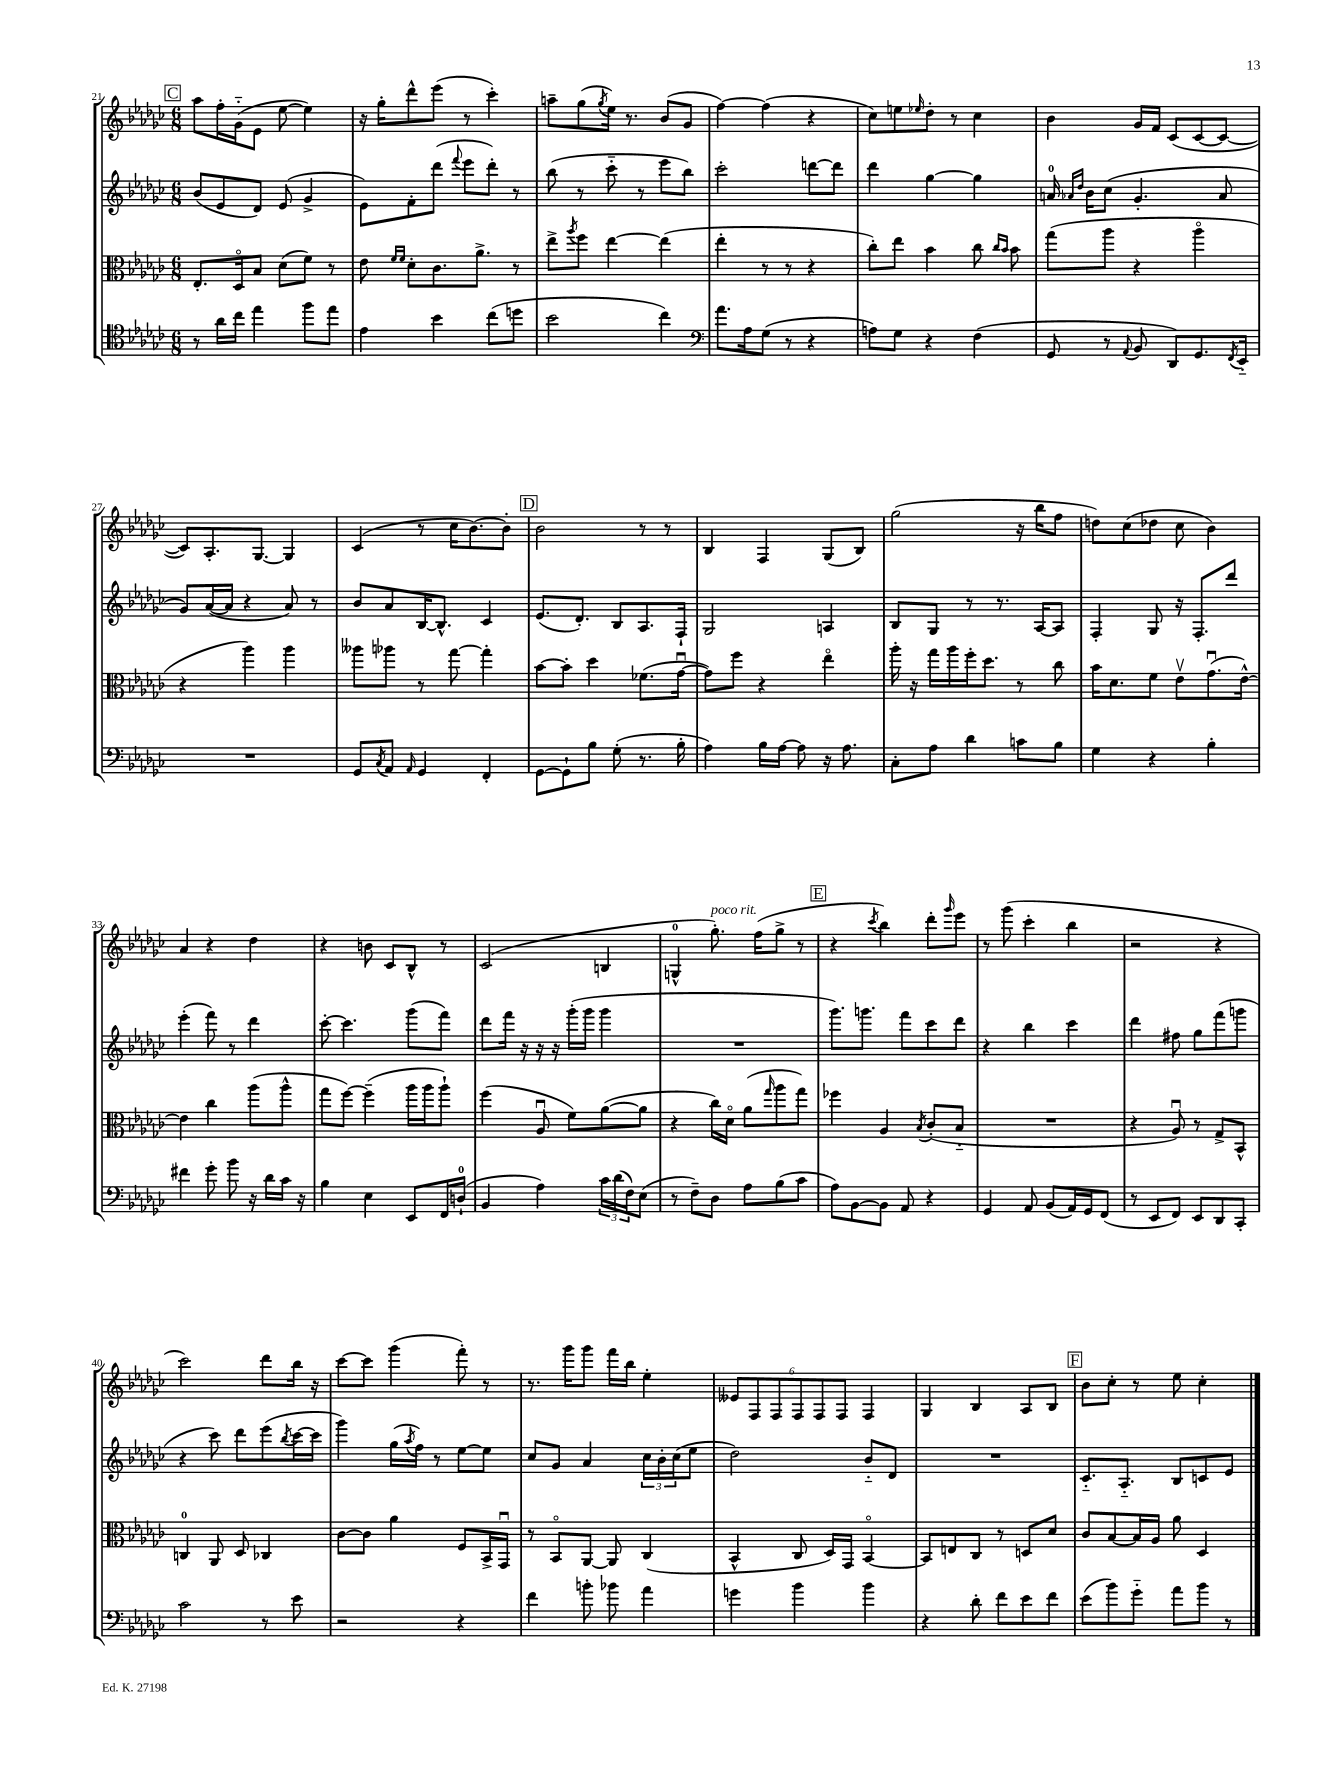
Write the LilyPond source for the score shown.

<<
\new StaffGroup <<
\new Staff = "s0" {
    \clef treble \key ges \major \numericTimeSignature \time 6/8
    \mark \markup { \box "C" } aes''8 f''16-. ges'16-_( ees'8 ees''8~ ees''4) |
    r16 ges''16-. des'''8-^ ees'''8( r8 ces'''4-.) |
    a''8-- ges''8( \acciaccatura { ges''8 } ees''16) r8. bes'8( ges'8 |
    f''4~) f''4( r4 |
    ces''8) e''8 \grace { ees''16 } des''8-. r8 ces''4 |
    bes'4 ges'16 f'16 ces'8( ces'8~ ces'8~ |
    ces'8) aes8.-. ges8.~ ges4 |
    ces'4( r8 ces''16 bes'8.~) bes'8-. |
    \mark \markup { \box "D" } bes'2 r8 r8 |
    bes4 f4 ges8( bes8) |
    ges''2( r16 bes''16 f''8 |
    d''8) ces''8( des''8 ces''8 bes'4) |
    aes'4 r4 des''4 |
    r4 b'8 ces'8 bes8-^ r8 |
    ces'2( b4 |
    g4-0-^ ges''8.-.^\markup { \italic "poco rit." }) f''16( ges''8-> r8 |
    \mark \markup { \box "E" } r4 \acciaccatura { ces'''8 } bes''4) des'''8-. \grace { ges'''16 } ees'''8 |
    r8 ges'''8( ces'''4-. bes''4 |
    r2 r4 |
    ces'''2) des'''8 bes''16 r16 |
    ces'''8~ ces'''8 ges'''4( f'''8-.) r8 |
    r8. ges'''16 ges'''8 f'''16 bes''16 ees''4-. |
    \tuplet 6/4 { eeses'8 f8 f8 f8 f8 f8 } f4 |
    ges4 bes4 aes8 bes8 |
    \mark \markup { \box "F" } bes'8 ces''8-. r8 ees''8 ces''4-. \bar "|." |
}
\new Staff = "s1" {
    \clef treble \key ges \major \numericTimeSignature \time 6/8
    \mark \markup { \box "C" } bes'8( ees'8 des'8) ees'8( ges'4-> |
    ees'8) f'8-. des'''8( \appoggiatura { f'''8 } ees'''8 des'''8-.) r8 |
    bes''8( r8 ces'''8-_ r8 ees'''8 bes''8) |
    ces'''2-. d'''8~ d'''8 |
    des'''4 ges''4~ ges''4 |
    a'16-0 \grace { aes'16 des''16 } bes'16 ces''8( ges'4.-. aes'8 |
    ges'8) aes'16~( aes'16 r4 aes'8) r8 |
    bes'8 aes'8 bes16~ bes8.-^ ces'4 |
    \mark \markup { \box "D" } ees'8.( des'8.-.) bes8 aes8. f16-! |
    ges2 a4 |
    bes8 ges8 r8 r8. aes16~ aes8 |
    f4-. ges8 r16 f8.-. des'''8 |
    ees'''4-.( f'''8) r8 des'''4 |
    ces'''8~-. ces'''4. ges'''8( f'''8) |
    des'''8 f'''16 r16 r16 r16 ges'''16-.( ges'''16 ges'''4 |
    R2. |
    \mark \markup { \box "E" } ges'''8.) g'''8. f'''8 ces'''8 des'''8 |
    r4 bes''4 ces'''4 |
    des'''4 fis''8 ges''8 f'''8( g'''8 |
    r4 ces'''8) des'''8 ees'''8( \acciaccatura { bes''8 } ces'''16~ ces'''16 |
    ges'''4) ges''16( \acciaccatura { aes''8 } f''16) r8 ees''8~ ees''8 |
    ces''8 ges'8 aes'4 \tuplet 3/2 { ces''16 bes'16-. ces''16( } ees''8 |
    des''2) bes'8-_ des'8 |
    R2. |
    \mark \markup { \box "F" } ces'8.-_ aes8.-_ bes8 c'8 ees'8 \bar "|." |
}
\new Staff = "s2" {
    \clef alto \key ges \major \numericTimeSignature \time 6/8
    \mark \markup { \box "C" } ees8.-. des16\flageolet bes8 des'8( f'8) r8 |
    ees'8 \grace { f'16 f'16 } des'8-. ces'8. aes'8.-> r8 |
    ees''8-> \acciaccatura { aes''8 } f''8 ees''4~ ees''4( |
    ees''4-. r8 r8 r4 |
    ces''8-.) ees''8 bes'4 ces''8 \grace { ces''16 bes'16 } bes'8 |
    ges''8( aes''8 r4 aes''4\flageolet |
    r4 aes''4) aes''4 |
    aeses''8 aes''8 r8 ges''8~ ges''4-. |
    \mark \markup { \box "D" } bes'8~ bes'8-. des''4 fes'8.( ges'16~\downbow |
    ges'8) f''8 r4 ees''4\flageolet |
    aes''16-. r16 ges''16 aes''16 f''16-. des''8. r8 ces''8 |
    bes'16 des'8. f'8 ees'8\upbow ges'8.\downbow( ees'16~-^) |
    ees'4 ces''4 aes''8( aes''8-^ |
    ges''8 f''8~) f''4--( aes''16 aes''16 aes''8-!) |
    f''4( aes8\downbow f'8) aes'8~( aes'8 |
    r4 ces''16) des'16\flageolet aes'8( \grace { ges''16 } aes''8 ges''8) |
    \mark \markup { \box "E" } fes''4 aes4 \acciaccatura { bes8 } ces'8-.( bes8-_ |
    R2. |
    r4 aes8\downbow) r8 ges8-> bes,8-^ |
    c4-0 aes,8 des8 ces4 |
    ces'8~ ces'8 aes'4 f8 bes,16-> ges,16\downbow |
    r8 bes,8\flageolet aes,8~ aes,8 ces4( |
    bes,4-^ ces8 des16) ges,16 bes,4~\flageolet |
    bes,8 e8 ces8 r8 d8 des'8 |
    \mark \markup { \box "F" } ces'8 bes8~ bes16 aes16 aes'8 des4 \bar "|." |
}
\new Staff = "s3" {
    \clef tenor \key ges \major \numericTimeSignature \time 6/8
    \mark \markup { \box "C" } r8 aes'16 ces''16 ees''4 f''8 ees''8 |
    ees'4 bes'4 ces''8( d''8 |
    bes'2 ces''4) |
    \clef bass aes'8. aes16 ges8( r8 r4 |
    a8) ges8 r4 f4( |
    ges,8 r8 \appoggiatura { aes,8 } bes,8 des,8) ges,8. \acciaccatura { f,8 } ees,16-_ |
    R2. |
    ges,8 \acciaccatura { ces8 } aes,8 \grace { aes,16 } ges,4 f,4-. |
    \mark \markup { \box "D" } ges,8~ ges,8-! bes8 ges8-.( r8. bes16-. |
    aes4) bes16 aes16~ aes8 r16 aes8. |
    ces8-. aes8 des'4 c'8 bes8 |
    ges4 r4 bes4-. |
    fis'4 ges'8-. bes'8 r16 des'16 ces'16 r16 |
    bes4 ees4 ees,8 f,16 d16-0-!( |
    bes,4 aes4) \tuplet 3/2 { ces'16 des'16( f16) } ees8( |
    r8 f8--) des8 aes8 bes8( ces'8 |
    \mark \markup { \box "E" } aes8) bes,8~ bes,8 aes,8 r4 |
    ges,4 aes,8 bes,8( aes,16) ges,16 f,8( |
    r8 ees,8 f,8) ees,8 des,8 ces,8-. |
    ces'2 r8 ees'8 |
    r2 r4 |
    f'4 b'8-. bes'8 aes'4 |
    g'4 bes'4 bes'4 |
    r4 des'8-. f'8 ees'8 f'8 |
    \mark \markup { \box "F" } ees'8( bes'8) ges'8-_ aes'8 bes'8 r8 \bar "|." |
}
>>
>>
\layout { \context { \Score currentBarNumber = #21 } }
